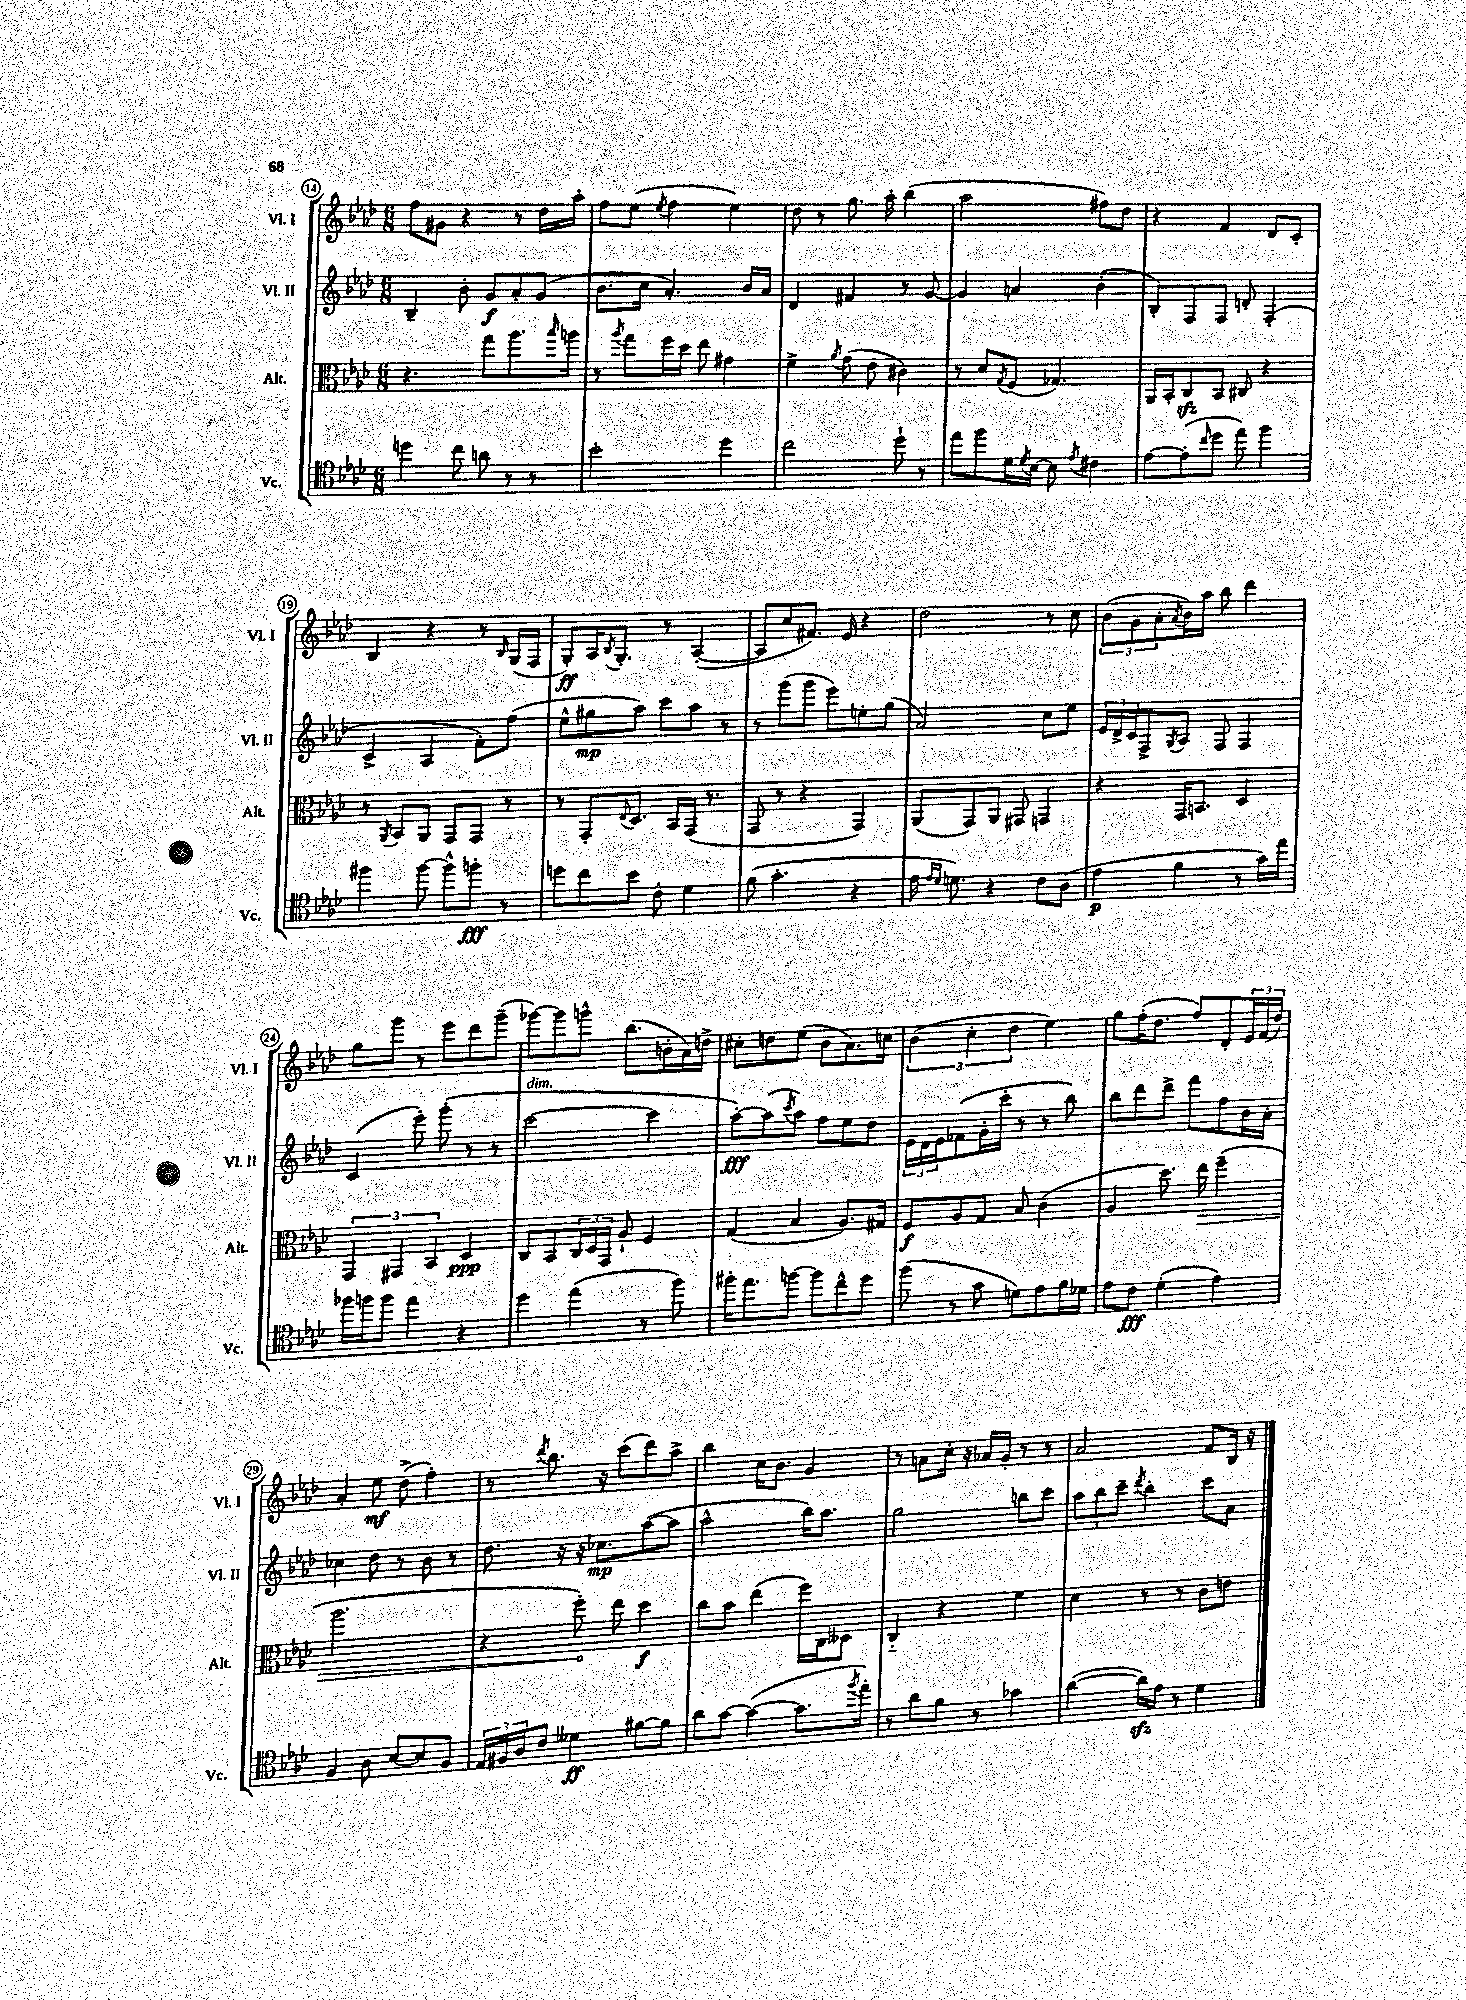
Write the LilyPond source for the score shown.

<<
\new StaffGroup <<
\new Staff = "s0" \with { instrumentName = "Vl. I" shortInstrumentName = "Vl. I" } {
    \clef treble \key aes \major \numericTimeSignature \time 6/8
    f''8 gis'8 r4 r8 des''16 aes''16-. |
    f''8 ees''8( \acciaccatura { ees''8 } f''4 ees''4) |
    des''8 r8 g''8. aes''16-. bes''4( |
    aes''2 fis''8) des''8 |
    r4 f'4 des'8 c'8-. |
    bes4 r4 r8 \grace { bes16 } g16( f16 |
    g8-.\ff) aes16 \acciaccatura { bes8 } g8.-. r8 aes4~-.( |
    aes8 c''8 fis'8.) ees'16 r4 |
    des''2 r8 c''8 |
    \tuplet 3/2 { bes'8( g'8 aes'8-. } \acciaccatura { aes'8 } bes'16) aes''16 bes''8 des'''4 |
    g''8 g'''8 r8 ees'''8 des'''8 g'''8--( |
    ges'''8~) ges'''8 g'''8-^ bes''8.( b'16-. aes'16) d''16-> |
    cis''8-. d''8 ees''8( bes'8 aes'8.) c''16 |
    \tuplet 3/2 { bes'4( c''4-. des''4 } ees''4) |
    g''8 f''16-.( des''8. f''8) des'8-. \tuplet 3/2 { ees'16 f'16( des''16) } |
    aes'4-. ees''8\mf des''8->( f''4-.) |
    r8 \acciaccatura { des'''8 } bes''8. r16 c'''8( des'''8) aes''8-> |
    bes''4 c''16 bes'8. g'4 |
    r8 a'8 c''16-. r16 aes'16 g'16-. r8 r8 |
    aes'2 f'8 bes16 r16 \bar "|." |
}
\new Staff = "s1" \with { instrumentName = "Vl. II" shortInstrumentName = "Vl. II" } {
    \clef treble \key aes \major \numericTimeSignature \time 6/8
    bes4-- bes'8-. g'8\f aes'8-. g'8( |
    bes'8. c''16 aes'4.-.) bes'16 aes'16 |
    des'4 fis'4 r8 g'8~ |
    g'4 a'4 bes'4-.( |
    bes8-.) f8 f8 d'8-. f4-.( |
    c'4-> aes4 f'8-.) f''8( |
    ees''8-^ gis''8\mp aes''8) c'''8 aes''8 r8 |
    r8 g'''8( g'''8 ees'''8) e''8-. g''8( |
    aes'2) c''8 ees''8 |
    \tuplet 3/2 { ees'16 des'16-> c'16 } f8-> \acciaccatura { g8 } aes8 f8 f4 |
    c'4( ees'''8-.) g'''8-.( r8 r8 |
    c'''2~^\markup { \italic "dim." } c'''4 |
    aes''8~-.\fff) aes''8( \acciaccatura { c'''8 } aes''8) f''8 ees''8 des''8 |
    \tuplet 3/2 { ees'16 des'16 ees'16 } fes'8( g'16-. c'''16-. r8 r8 bes''8) |
    bes''8 des'''8 des'''8-> f'''8 f''8 bes'16 aes'16-. |
    ces''4 des''8 r8 bes'8 r8 |
    des''8. r16 r16 ces''8.\mp aes''8~( aes''8 |
    aes''2-^ bes''16) aes''8. |
    g''2 b''8 c'''8 |
    \tuplet 3/2 { aes''8 bes''8 c'''8-- } \acciaccatura { des'''8 } bes''4-. c'''8 aes'8 \bar "|." |
}
\new Staff = "s2" \with { instrumentName = "Alt." shortInstrumentName = "Alt." } {
    \clef alto \key aes \major \numericTimeSignature \time 6/8
    r4. g''8 aes''8. \grace { bes''16 } a''16 |
    r8 \acciaccatura { aes''8 } g''8 f''16 des''16 ees''8 gis'4 |
    f'4-> \acciaccatura { aes'8 } g'8( ees'8 cis'4) |
    r8 des'8 \acciaccatura { g8 } f8( ges4.) |
    aes,16 bes,16-. c8\sfz bes,8 cis8 r4 |
    r8 \acciaccatura { aes,8 } bes,8 aes,8 g,8 g,8 r8 |
    r8 g,8-. \appoggiatura { ees8 } des8. bes,16 g,16( r8. |
    g,8 r8 r4 g,4) |
    aes,8( g,8) aes,8 gis,8 g,4 |
    r4 g,16 b,8. des4 |
    \tuplet 3/2 { g,4 gis,4 bes,4 } des4\ppp |
    c8 bes,8 \tuplet 3/2 { c16 des16 g,16 } aes8-! f4 |
    g4( bes4 aes8.) gis16 |
    f8\f aes8 g8 bes8 c'4( |
    aes4 des''8.) \once \override Hairpin.circled-tip = ##t ees''16\> f''4--( |
    aes''2. |
    r4 f''8-.\!) ees''8 des''4\f |
    c''8 bes'8 ees''4( f''16) c16 deses8 |
    c4-_ r4 f'4 |
    des'4 r8 r8 c'8 e'8 \bar "|." |
}
\new Staff = "s3" \with { instrumentName = "Vc." shortInstrumentName = "Vc." } {
    \clef tenor \key aes \major \numericTimeSignature \time 6/8
    d''4 c''8 a'8 r8 r8 |
    bes'2-. des''4 |
    c''2 des''8-! r8 |
    ees''8 f''8 des'16 \acciaccatura { des'8 } bes16~ bes8 \acciaccatura { ees'8 } cis'4 |
    ees'8~ ees'8-.( \grace { c''16 } des''8 ees''8) f''4 |
    fis''4 fis''8~ fis''8-^ f''8-.\fff r8 |
    d''8 c''8 bes'8 c'8-. des'4 |
    f'8( g'4.-. r4 |
    ees'16 \grace { ees'16 des'16 } d'8.) r4 c'8 aes8( |
    ees'4\p f'4 r8 g'16) ees''16 |
    fes''16 f''16 f''8 ees''4 r4 |
    des''4 ees''4( r8 f''8) |
    fis''16-. ees''8. f''8~ f''8 c''8-^ des''8 |
    f''8( r8 g'8 d'8) ees'8 f'16 des'16 |
    ees'8 c'8\fff des'4-.( ees'4) |
    f4 aes8 bes8~ bes8 f8 |
    \tuplet 3/2 { ees16 fis16 aes16 } c'8 deses'4\ff fis'8~ fis'8 |
    aes'8 g'8~ g'4~( g'8. \acciaccatura { f''8 } ees''16-.) |
    r8 aes'8 f'8 r8 ges'4 |
    aes'4~( aes'16\sfz) ees'16 r8 des'4 \bar "|." |
}
>>
>>
\layout { \context { \Score currentBarNumber = #14 \override BarNumber.stencil = #(make-stencil-circler 0.1 0.3 ly:text-interface::print) } }
